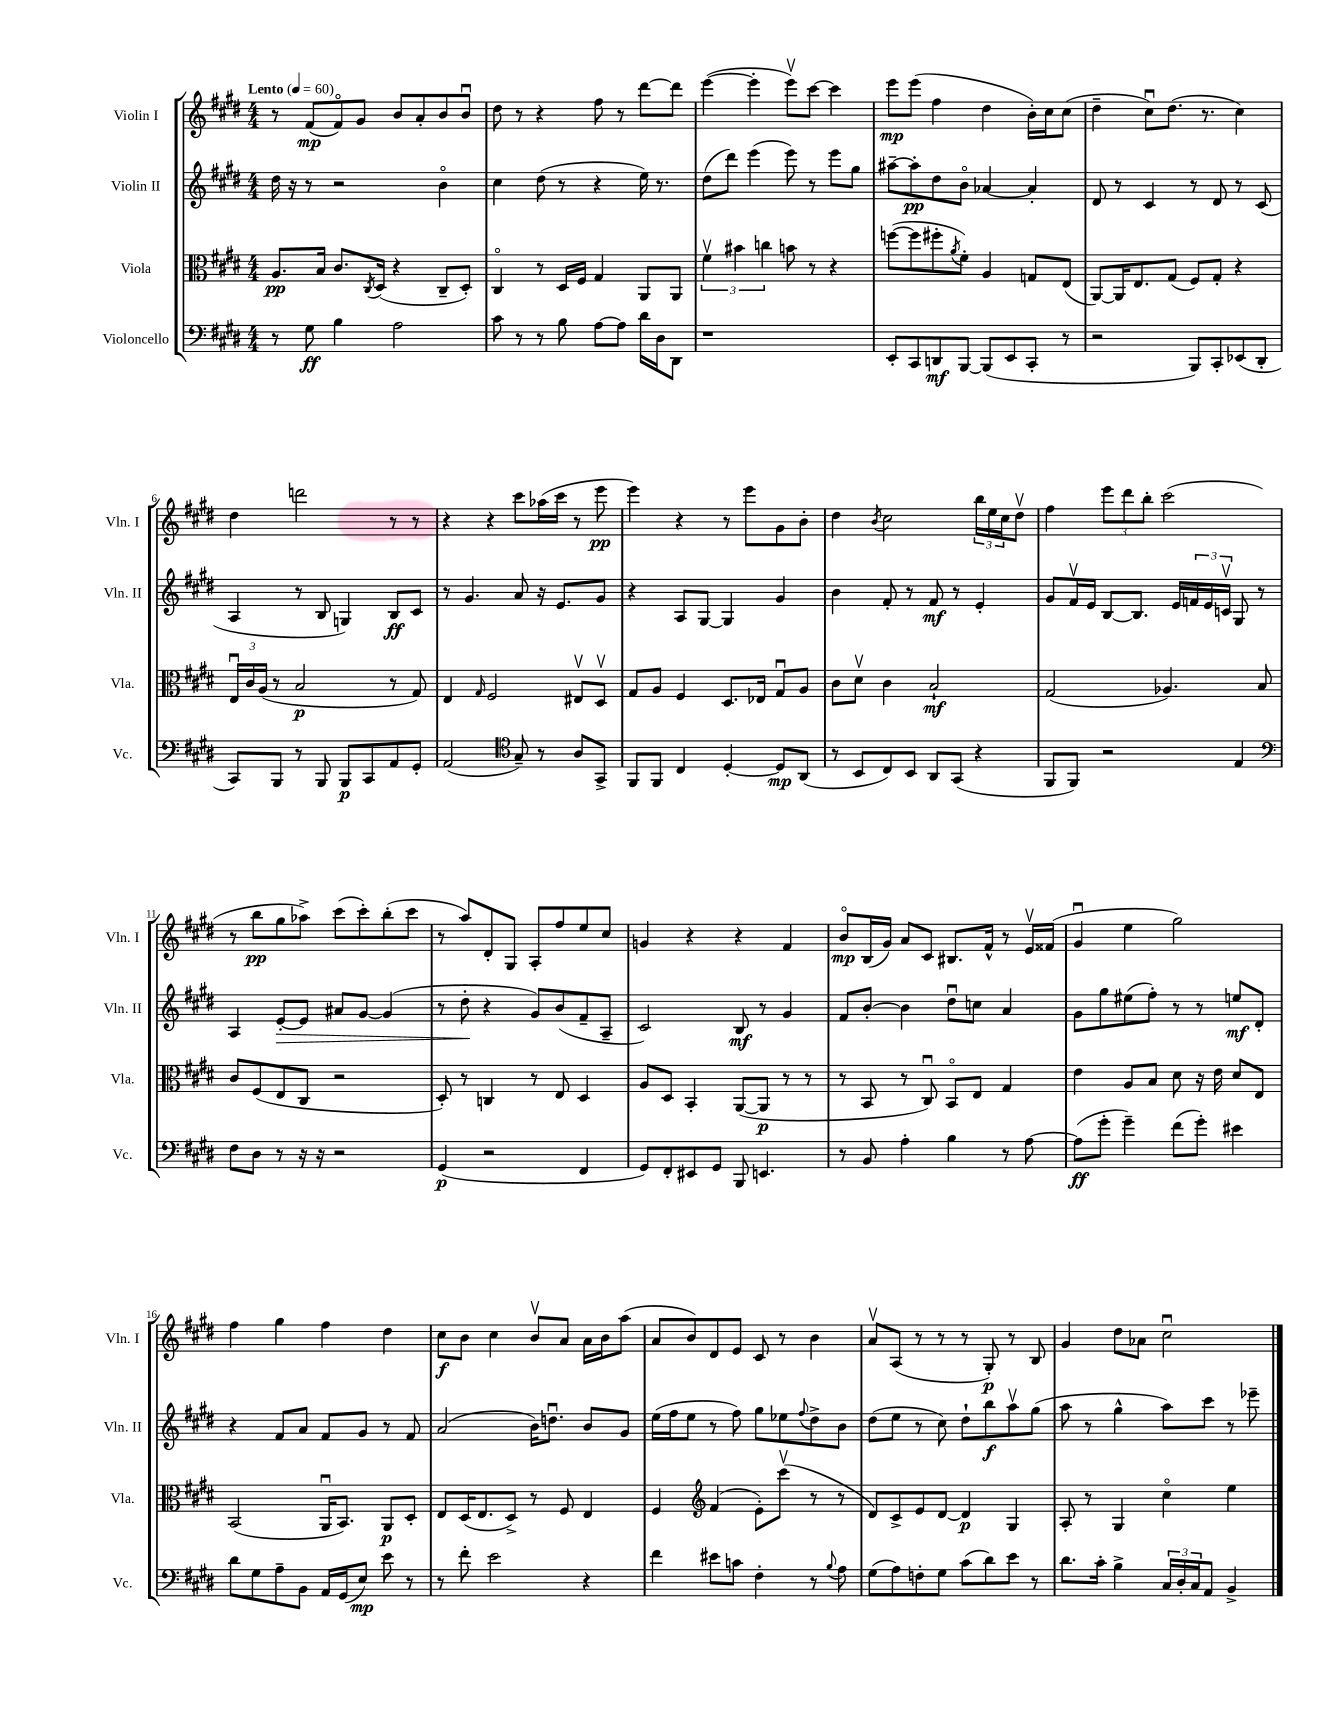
<<
\new StaffGroup <<
\new Staff = "s0" \with { instrumentName = "Violin I" shortInstrumentName = "Vln. I" } {
    \clef treble \key e \major \numericTimeSignature \time 4/4 \tempo "Lento" 4 = 60
    r8 fis'8\mp( fis'8\flageolet) gis'8 b'8 a'8-. b'8 b'8\downbow |
    dis''8 r8 r4 fis''8 r8 dis'''8~ dis'''8 |
    e'''4~( e'''4-. e'''8\upbow) cis'''8~ cis'''4 |
    e'''8\mp e'''8( fis''4 dis''4 b'16-.) cis''16 cis''8( |
    dis''4-- cis''8\downbow) dis''8.( r8. cis''4) |
    dis''4 d'''2 r8 r8 |
    r4 r4 cis'''8 aes''16( cis'''16 r8 e'''8\pp |
    e'''4) r4 r8 e'''8 gis'8 b'8-. |
    dis''4 \acciaccatura { b'8 } cis''2 \tuplet 3/2 { b''16 e''16 cis''16 } dis''8\upbow |
    fis''4 \tuplet 3/2 { e'''8 dis'''8 b''8-. } cis'''2( |
    r8 b''8\pp gis''8 aes''8->) cis'''8( cis'''8-.) b''8-.( cis'''8 |
    r8 a''8) dis'8-. gis8 a8-. fis''8 e''8 cis''8 |
    g'4 r4 r4 fis'4 |
    b'8\flageolet\mp b16( gis'16) a'8 cis'8 bis8. fis'16-^ r8 e'16\upbow fisis'16( |
    gis'4\downbow e''4 gis''2) |
    fis''4 gis''4 fis''4 dis''4 |
    cis''8\f b'8 cis''4 b'8\upbow a'8 a'16 b'16 a''8( |
    a'8 b'8) dis'8 e'8 cis'8 r8 b'4 |
    a'8\upbow a8( r8 r8 r8 gis8-.\p) r8 b8 |
    gis'4 dis''8 aes'8 cis''2\downbow \bar "|." |
}
\new Staff = "s1" \with { instrumentName = "Violin II" shortInstrumentName = "Vln. II" } {
    \clef treble \key e \major \numericTimeSignature \time 4/4
    dis''16 r16 r8 r2 b'4\flageolet |
    cis''4 dis''8( r8 r4 e''16) r8. |
    dis''8( dis'''8) e'''4( e'''8) r8 e'''8 gis''8 |
    ais''8~-- ais''8-.\pp dis''8 b'8\flageolet aes'4~ aes'4-. |
    dis'8 r8 cis'4 r8 dis'8 r8 cis'8( |
    a4 r8 b8 g4) b8\ff cis'8 |
    r8 gis'4. a'8 r16 e'8. gis'8 |
    r4 a8 gis8~ gis4 gis'4 |
    b'4 fis'8-. r8 fis'8\mf r8 e'4-. |
    gis'8 fis'16\upbow e'16 b8~ b8. e'16 \tuplet 3/2 { f'16 e'16 c'16\upbow } gis8 r8 |
    a4 e'8~-.\> e'8 ais'8 gis'8~ gis'4( |
    r8 dis''8-.\! r4 gis'8) b'8( fis'8-- a8-- |
    cis'2) b8\mf r8 gis'4 |
    fis'8 b'8~-. b'4 dis''8\downbow c''8 a'4 |
    gis'8 gis''8 eis''8( fis''8-.) r8 r8 e''8\mf dis'8-. |
    r4 fis'8 a'8 fis'8 gis'8 r8 fis'8 |
    a'2( b'16) d''8.\downbow b'8 gis'8 |
    e''16( fis''16 e''8 r8 fis''8) gis''8 ees''8 \appoggiatura { fis''8 } dis''8-> b'8 |
    dis''8( e''8 r8 cis''8) dis''8-! b''8\f a''8\upbow gis''8( |
    a''8 r8 gis''4-^ a''8) cis'''8 r8 ees'''8-- \bar "|." |
}
\new Staff = "s2" \with { instrumentName = "Viola" shortInstrumentName = "Vla." } {
    \clef alto \key e \major \numericTimeSignature \time 4/4
    a8.\pp b16 cis'8. \acciaccatura { cis8 } dis16( r4 cis8-- dis8-.) |
    cis4\flageolet r8 dis16 fis16 gis4 a,8 a,8 |
    \tuplet 3/2 { fis'4\upbow bis'4 c''4 } b'8 r8 r4 |
    f''8~( f''8 fis''8-. \acciaccatura { a'8 } fis'8-.) a4 g8 e8( |
    a,8~) a,16 e8. gis8( fis8) gis8-. r4 |
    \tuplet 3/2 { e16\downbow cis'16 a16( } r8 b2\p r8 gis8) |
    e4 \grace { gis16 } fis2 eis8\upbow dis8\upbow |
    gis8 a8 fis4 dis8. ees16 gis8\downbow a8 |
    cis'8 dis'8\upbow cis'4 b2-!\mf |
    gis2( aes4.) b8 |
    cis'8 fis8( e8 cis8 r2 |
    dis8-.) r8 c4 r8 e8 dis4 |
    a8 dis8 b,4-. a,8~( a,8\p r8 r8 |
    r8 b,8 r8 cis8\downbow) b,8\flageolet e8 gis4 |
    e'4 a8 b8 dis'8 r16 e'16 dis'8 e8 |
    b,2( a,16\downbow b,8.) a,8\p dis8-. |
    e8 dis16( e8. dis8->) r8 fis8 e4 |
    fis4 \clef treble fis'4( e'8-.) cis'''8\upbow( r8 r8 |
    dis'8) cis'8-> e'8 dis'8~ dis'4\p gis4 |
    a8-. r8 gis4 cis''4\flageolet e''4 \bar "|." |
}
\new Staff = "s3" \with { instrumentName = "Violoncello" shortInstrumentName = "Vc." } {
    \clef bass \key e \major \numericTimeSignature \time 4/4
    r8 gis8\ff b4 a2 |
    cis'8 r8 r8 b8 a8~ a8 dis'16 dis16 dis,8 |
    r1 |
    e,8-. cis,8 d,8\mf b,,8~ b,,8( e,8 cis,8-. r8 |
    r2 b,,8) cis,8-. ees,8( dis,8-. |
    cis,8) b,,8 r8 b,,8 b,,8\p cis,8 a,8 gis,8-. |
    a,2( \clef tenor gis8--) r8 a8 gis,8-> |
    fis,8 fis,8 cis4 dis4~-. dis8\mp a,8( |
    r8 b,8 cis8) b,8 a,8 gis,8( r4 |
    fis,8 fis,8) r2 e4 |
    \clef bass fis8 dis8 r8 r16 r16 r2 |
    gis,4\p( r2 fis,4 |
    gis,8) fis,8-. eis,8 gis,8 b,,8 e,4. |
    r8 b,8 a4-. b4 r8 a8~ |
    a8\ff( gis'8-. gis'4--) fis'8( gis'8-.) eis'4 |
    dis'8 gis8 a8-- b,8 a,16 gis,16( e8\mp) e'8 r8 |
    r8 fis'8-. e'2 r4 |
    fis'4 eis'8 c'8 fis4-. r8 \appoggiatura { b8 } a8 |
    gis8( a8) f8-. gis8 cis'8( dis'8) e'8 r8 |
    dis'8. cis'16-. b4-> \tuplet 3/2 { cis16 dis16-. cis16 } a,8 b,4-> \bar "|." |
}
>>
>>
